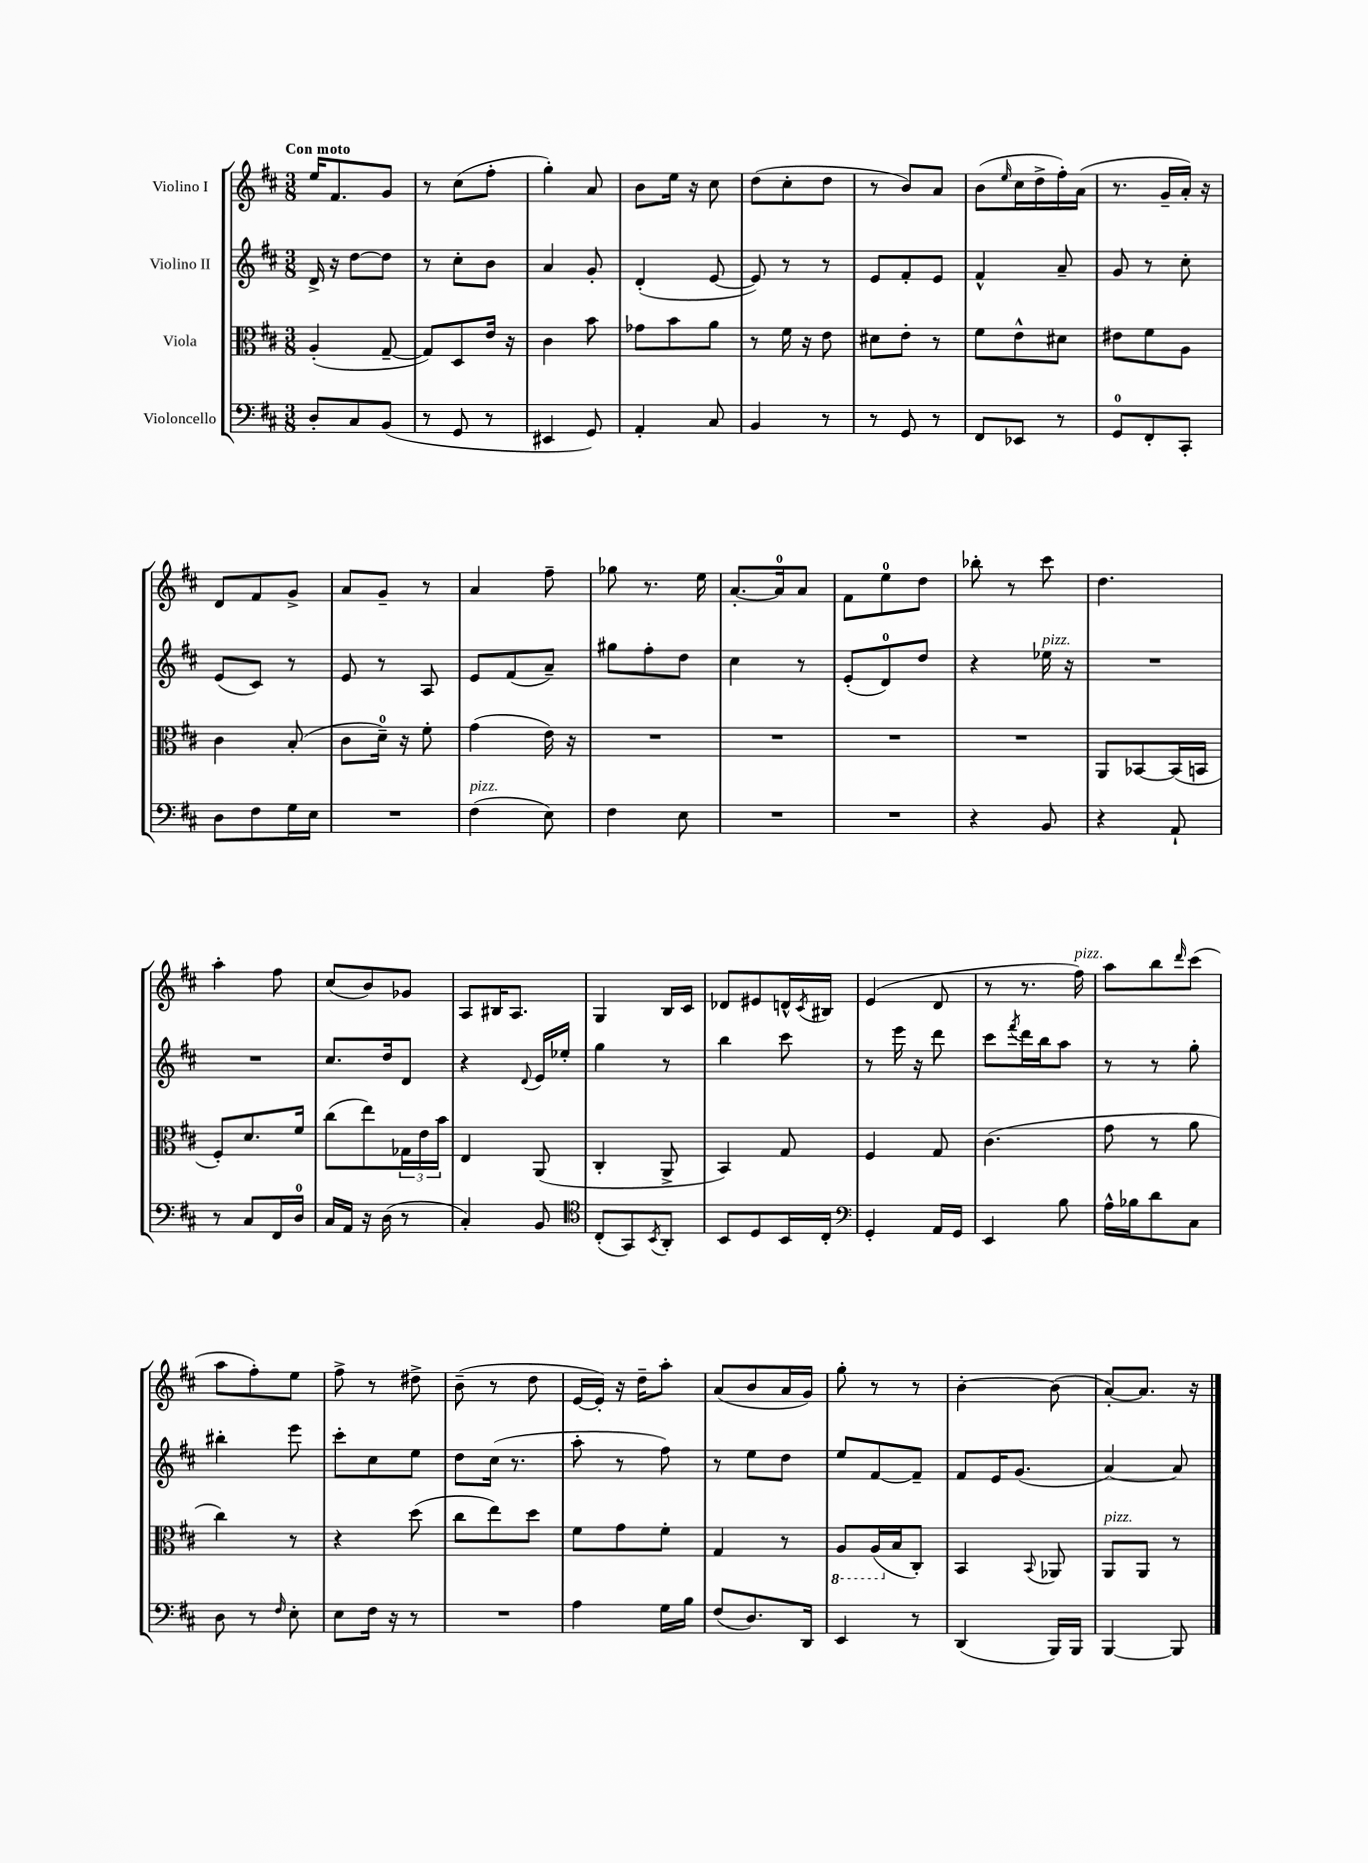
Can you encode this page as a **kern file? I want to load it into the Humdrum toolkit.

**kern	**kern	**kern	**kern
*staff4	*staff3	*staff2	*staff1
*clefF4	*clefC3	*clefG2	*clefG2
*k[f#c#]	*k[f#c#]	*k[f#c#]	*k[f#c#]
*M3/8	*M3/8	*M3/8	*M3/8
8D'/L	(4A'/	16d^/	16ee/LK
.	.	16r	8.f#/
8C#/	.	[8dd\L	.
(8BB/J	[8G~/	8dd\]J	8g/J
=	=	=	=
8r	8G/]L)	8r	8r
8GG/	8D/	8cc#'\L	(8cc#\L
8r	16e/Jk	8b\J	8ff#'\J
.	16r	.	.
=	=	=	=
4EE#/	4c#\	4a/	4gg'\)
8GG/)	8b\	8g'/	8a/
=	=	=	=
4AA'/	8g-\L	(4d'/	8b\L
.	8b\	.	16ee\Jk
.	.	.	16r
8C#/	8a\J	[8e/	8cc#\
=	=	=	=
4BB/	8r	8e/])	(8dd\L
.	16f#\	8r	8cc#'\
.	16r	.	.
8r	8e\	8r	8dd\J
=	=	=	=
8r	8d#\L	8e/L	8r
8GG/	8e'\J	8f#'/	8b/L)
8r	8r	8e/J	8a/J
=	=	=	=
8FF#/L	8f#\L	4f#^^/	(8b\L
.	.	.	16qqee/
8EE-/J	8e^^\	.	16cc#\L
.	.	.	16dd^\
8r	8d#\J	8a~/	16ff#'\)
.	.	.	(16a\JJ
=	=	=	=
8GG/L	8e#\L	8g/	8.r
8FF#'/	8f#\	8r	.
.	.	.	16g~/LL
8CC#'/J	8A\J	8cc#'\	16a'/JJ)
.	.	.	16r
=	=	=	=
8D\L	4c#\	(8e/L	8d/L
8F#\	.	8c#/J)	8f#/
16G\L	(8B'/	8r	8g^/J
16E\JJ	.	.	.
=	=	=	=
4.r	8c#\L	8e/	8a/L
.	16d~\Jk)	8r	8g~/J
.	16r	.	.
.	8f#'\	8A/	8r
=	=	=	=
(4F#\	(4g\	8e/L	4a/
.	.	(8f#/	.
8E\)	16e\)	8a~/J)	8ff#~\
.	16r	.	.
=	=	=	=
4F#\	4.r	8gg#\L	8gg-\
.	.	8ff#'\	8.r
8E\	.	8dd\J	.
.	.	.	16ee\
=	=	=	=
4.r	4.r	4cc#\	[8.a'/L
.	.	.	16a/]k
.	.	8r	8a/J
=	=	=	=
4.r	4.r	(8e'/L	8f#\L
.	.	8d/)	8ee\
.	.	8dd/J	8dd\J
=	=	=	=
4r	4.r	4r	8bb-'\
.	.	.	8r
8BB/	.	16ee-\	8ccc#\
.	.	16r	.
=	=	=	=
4r	8AA/L	4.r	4.dd\
.	[8BB-/	.	.
8AA`/	(16BB-/]L	.	.
.	16BB/JJ	.	.
=	=	=	=
8r	8F#'/L)	4.r	4aa'\
8C#/L	8.d/	.	.
16FF#/L	.	.	8ff#\
16D/JJ	16f#/Jk	.	.
=	=	=	=
16C#/LL	(8cc#\L	8.cc#/L	(8cc#/L
16AA/JJ	.	.	.
16r	8ee\)	.	8b/)
(16D\	.	16dd/k	.
8r	24G-\L	8d/J	8g-/J
.	24e\	.	.
.	24b\JJ	.	.
=	=	=	=
4C#'/)	4E/	4r	8A/L
.	.	.	16B#/K
.	.	.	8.A/J
.	.	8qqd/	.
8BB/	(8AA/	16e/LL	.
.	.	16ee-'/JJ	.
=	=	=	=
*clefC4	*	*	*
(8C#'/L	4C#'/	4gg\	4G/
8GG/)	.	.	.
8qBB/	.	.	.
8AA'/J	8AA^/	8r	16B/LL
.	.	.	16c#/JJ
=	=	=	=
8BB/L	4BB/)	4bb\	8d-/L
8D/	.	.	8e#/
16BB/L	8G/	8ccc#\	16d^^/L
.	.	.	8qc#/
16C#'/JJ	.	.	16B#/JJ
=	=	=	=
*clefF4	*	*	*
4GG'/	4F#/	8r	(4e/
.	.	16eee\	.
.	.	16r	.
16AA/LL	8G/	8ddd\	8d/
16GG/JJ	.	.	.
=	=	=	=
4EE/	(4.c#\	8ccc#\L	8r
.	.	8qfff#/	.
.	.	16ddd\L	8.r
.	.	16bb\J	.
8B\	.	8aa\J	.
.	.	.	16ff#\)
=	=	=	=
16A^^\LL	8g\	8r	8aa\L
16B-\J	.	.	.
8d\	8r	8r	8bb\
.	.	.	16qqddd/
8C#\J	8a\	8gg'\	(8ccc#\J
=	=	=	=
8D\	4cc#\)	4bb#'\	8aa\L
8r	.	.	8ff#'\)
16qqF#/	.	.	.
8E'\	8r	8eee\	8ee\J
=	=	=	=
8E\L	4r	8ccc#'\L	8ff#^\
16F#\Jk	.	8cc#\	8r
16r	.	.	.
8r	(8dd\	8ee\J	8dd#^\
=	=	=	=
4.r	8cc#\L	8dd\L	(8b~\
.	8ee\)	(16cc#\Jk	8r
.	.	8.r	.
.	8dd\J	.	8dd\
=	=	=	=
4A\	8f#\L	8aa'\	[16e/LL
.	.	.	16e'/]JJ)
.	8g\	8r	16r
.	.	.	16dd~\LK
16G\LL	8f#'\J	8ff#\)	8aa'\J
16B\JJ	.	.	.
=	=	=	=
(8F#/L	4G/	8r	(8a/L
8.D/)	.	8ee\L	8b/
.	8r	8dd\J	16a/L
16DD/Jk	.	.	16g/JJ)
=	=	=	=
4EE/	8AA/L	8ee/L	8gg'\
.	(16AA/L	[8f#/	8r
.	16B/J	.	.
8r	8C#'/J)	8f#~/]J	8r
=	=	=	=
(4DD/	4BB/	8f#/L	[4b'\
.	.	16e/K	.
.	.	(8.g/J	.
.	8qqBB/	.	.
16BBB/LL)	8AA-/	.	(8b\]
16BBB/JJ	.	.	.
=	=	=	=
[4BBB/	8AA/L	[4a/)	[8a'/L)
.	8AA/J	.	8.a/]J
8BBB/]	8r	8a/]	.
.	.	.	16r
==	==	==	==
*-	*-	*-	*-
